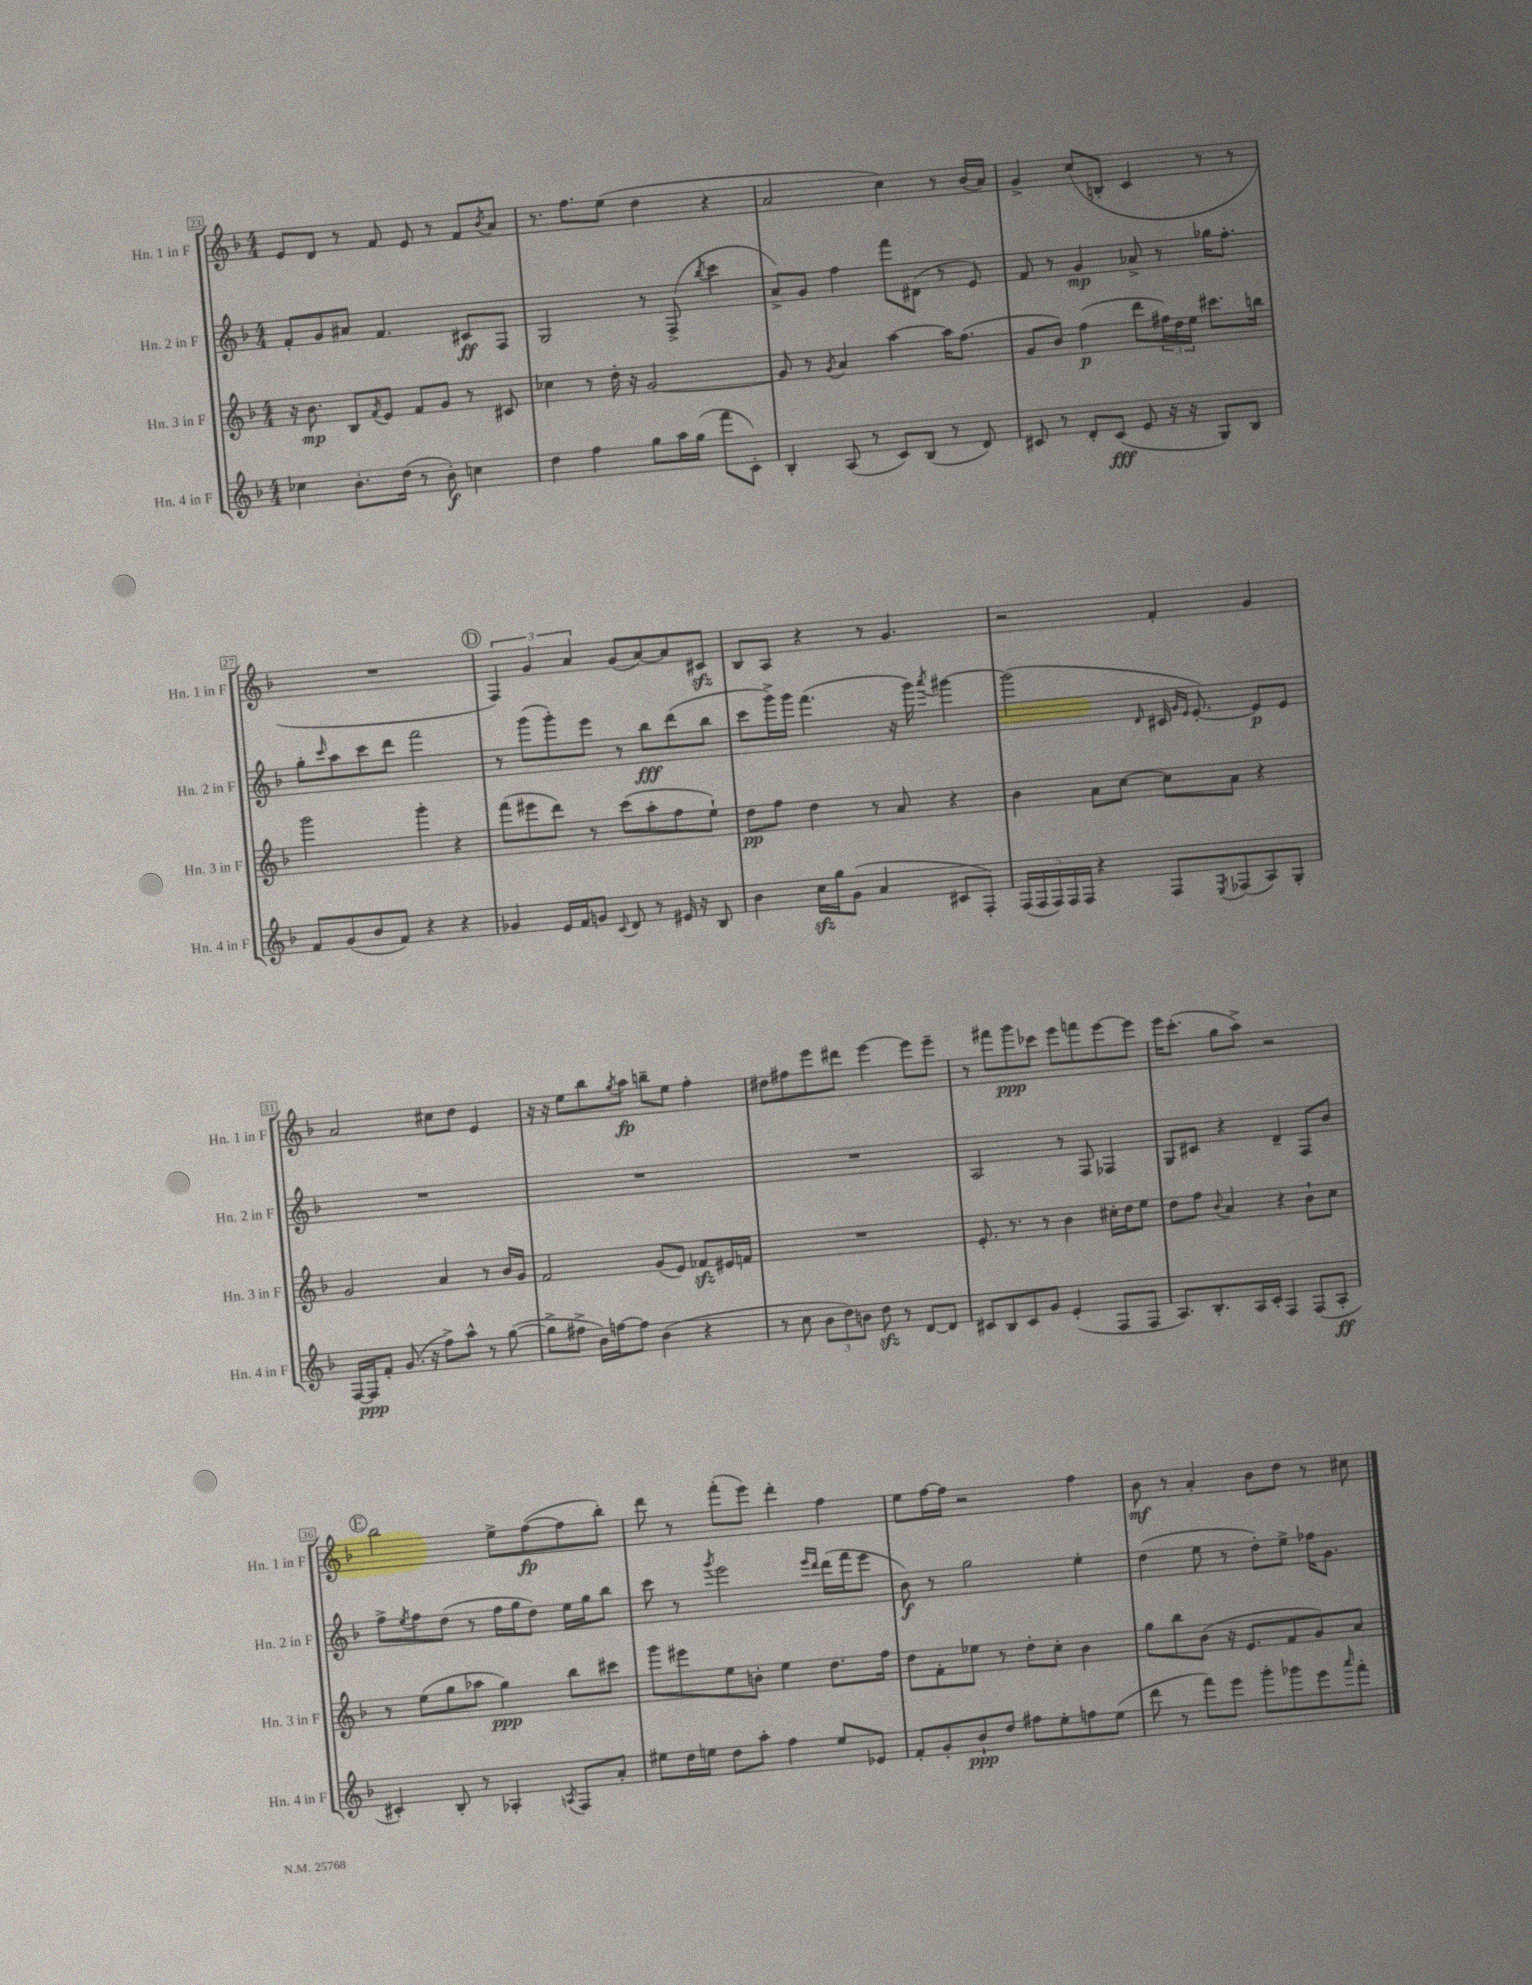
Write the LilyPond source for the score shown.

<<
\new StaffGroup <<
\new Staff = "s0" \with { instrumentName = "Hn. 1 in F" shortInstrumentName = "Hn. 1 in F" } {
    \clef treble \key f \major \numericTimeSignature \time 4/4
    e'8 d'8 r8 f'8 e'8 r8 f'8 \acciaccatura { bes'8 } a'8 |
    r8. f''8. e''8( d''4 r4 |
    a'2 c''4) r8 bes'16( a'16) |
    g'4-> c''8( b8-. c'4 r8 r8 |
    R1 |
    \mark \markup { \circle "D" } \tuplet 3/2 { f4) g'4 a'4 } g'8( a'8~) a'8 cis'8\sfz |
    bes8 a8 r4 r8 g'4. |
    r2 f'4-. g'4 |
    a'2 cis''8 d''8 e'4 |
    r16 r16 e''8 bes''8 \acciaccatura { g''8 } a''8\fp b''8-- e''8 f''4-. |
    dis''8 fis''8 e'''8 dis'''8 e'''4~ e'''8 e'''8-- |
    r8 fis'''8 g'''8\ppp ces'''8 e'''8 f'''8 e'''8~ e'''8 |
    e'''16 c'''8.-.( g''8 a''8->) r2 |
    \mark \markup { \circle "E" } bes''2 e''8-> f''8~\fp( f''8 bes''8-.) |
    d'''8 r8 f'''8-.( e'''8) d'''4-. f''4 |
    e''8 f''16~ f''16 r2 f''4 |
    bes'8\mf r8 a'4-. bes'8 d''8 r8 cis''8 \bar "|." |
}
\new Staff = "s1" \with { instrumentName = "Hn. 2 in F" shortInstrumentName = "Hn. 2 in F" } {
    \clef treble \key f \major \numericTimeSignature \time 4/4
    f'8-. g'8 ais'8 f'4. cis'8\ff f8 |
    g2 r8 f8->( \acciaccatura { bes''8 } c'''4 |
    a'8->) g'8 f''4 f'''8 dis'8( r8 e'8) |
    f'8 r8 g'4\mp aes'8-> r8 ges''16 f''8.-. |
    g''8-. \grace { c'''16 } a''8 c'''8 d'''8 f'''2 |
    \mark \markup { \circle "D" } r8 g'''8( g'''8-.) e'''8 r8 bes''8\fff d'''8( bes''8 |
    c'''8 g'''16->) g'''16 f'''4.( r16 g'''16) \acciaccatura { a'''8 } gis'''4~ |
    gis'''2( \grace { d'16 } cis'16 \grace { g'16 e'16 } e'8.~-.) e'8\p e'8 |
    R1 |
    R1 |
    R1 |
    a2 r8 f8 fes4 |
    g8 cis'8 r4 d'4-- f8 bes'8 |
    \mark \markup { \circle "E" } f''8-> \acciaccatura { e''8 } f''8 d''8( r8 f''16 g''16 d''8) e''16 g''16 bes''8 |
    c'''8 r8 \acciaccatura { g'''8 } e'''2 \grace { e'''16 d'''16 } d'''16( f'''16 e'''8 |
    bes'8\f) r8 g''2 e''4-. |
    d''4( e''8 r8 d''8-.) e''8-> fes''16 g'8. \bar "|." |
}
\new Staff = "s2" \with { instrumentName = "Hn. 3 in F" shortInstrumentName = "Hn. 3 in F" } {
    \clef treble \key f \major \numericTimeSignature \time 4/4
    r16 bes'8.\mp bes8 \acciaccatura { f'8 } e'8 f'8 g'8 r8 cis'8 |
    ces''4 r8 d''16-. r16 g'2~ |
    g'8 r8 \acciaccatura { g'8 } a'4 a''4~ a''16 f''8.( |
    g'8 bes'8) f''4\p( d'''8 \tuplet 3/2 { fis''16) d''16 e''16 } cis'''8. b''16 |
    g'''2 g'''4-. r4 |
    \mark \markup { \circle "D" } f'''8( eis'''8 d'''8) r8 c'''8( a''8-. f''8 e''8-!) |
    d''8\pp f''8 d''4 r8 a'8 r4 |
    bes'4 a'8 c''8~ c''8 a'8 r4 |
    g'2 a'4 r8 bes'16 g'16 |
    f'2 g'8( e'8) fes'8\sfz eis'16 f'16 |
    R1 |
    e'8.-. r8. r8 bes'4 cis''16-. d''16 e''8 |
    d''8 f''8 \appoggiatura { bes'8 } a'4 r4 bes'8-! c''8 |
    \mark \markup { \circle "E" } r8 e''8( g''8 aes''8 g''4\ppp) bes''8 cis'''8 |
    g'''8 eis'''8 e''8 b'8-. e''4 d''8. f''16 |
    d''8 f'8-. ees''8 r8 d''8-. c''8-. bes'4 |
    g''8 bes''8 bes'8( r16 e'8. f'8 g'8) a'8 \bar "|." |
}
\new Staff = "s3" \with { instrumentName = "Hn. 4 in F" shortInstrumentName = "Hn. 4 in F" } {
    \clef treble \key f \major \numericTimeSignature \time 4/4
    ces''4 bes'8.-. d''16( r8 bes'8-.\f) c''4 |
    d''4 f''4 g''8 a''16 g''16( f'''8 c'8-.) |
    bes4-. a8( r8 c'8) bes8( r8 d'8) |
    cis'8 r8 d'8-. cis'8\fff( e'8 r16 r16 g8) bes8 |
    f'8 g'8( bes'8 f'8) r4 r4 |
    \mark \markup { \circle "D" } ges'4 e'16 f'16 g'8 \appoggiatura { c'8 } d'8 r8 eis'16 r16 bes8 |
    bes'4 c''16\sfz g''16 g'8( a'4 cis'8 f8-.) |
    \tuplet 5/4 { f16( f16 f16) f16 f16 } r4 f8 \acciaccatura { e8 } fes8( a8) g8-. |
    f16~ f16\ppp f'8-. g'8.( r16 f''8->) a''8-^ r8 g''8~( |
    g''8-> fis''8-> bes'16) f''16~ f''8 bes'4( r4 |
    r8 c''8 \tuplet 3/2 { bes'8 d''8) b'8 } d''8\sfz r8 d'8~ d'8 |
    cis'8 bes8 cis'8 g'8 e'4-.( f8 f8 |
    a8.) bes8.-. a16 c'16-. f4 f8( a8-.\ff |
    \mark \markup { \circle "E" } cis'4-.) bes8-. r8 aes4-. \acciaccatura { a8 } f8 a'8-. |
    eis''8 d''16 e''16 d''8 a''8-. f''4 e''8 ees'8 |
    f'8-. g'8-. bes'8-!\ppp d''8 fis''8 e''8-. f''8 e''8( |
    d'''8 r8 f'''8) e'''8 g'''8-. ges'''8 e'''8 \grace { a'''16 } f'''8-. \bar "|." |
}
>>
>>
\layout { \context { \Score currentBarNumber = #23 \override BarNumber.stencil = #(make-stencil-boxer 0.1 0.3 ly:text-interface::print) } }
